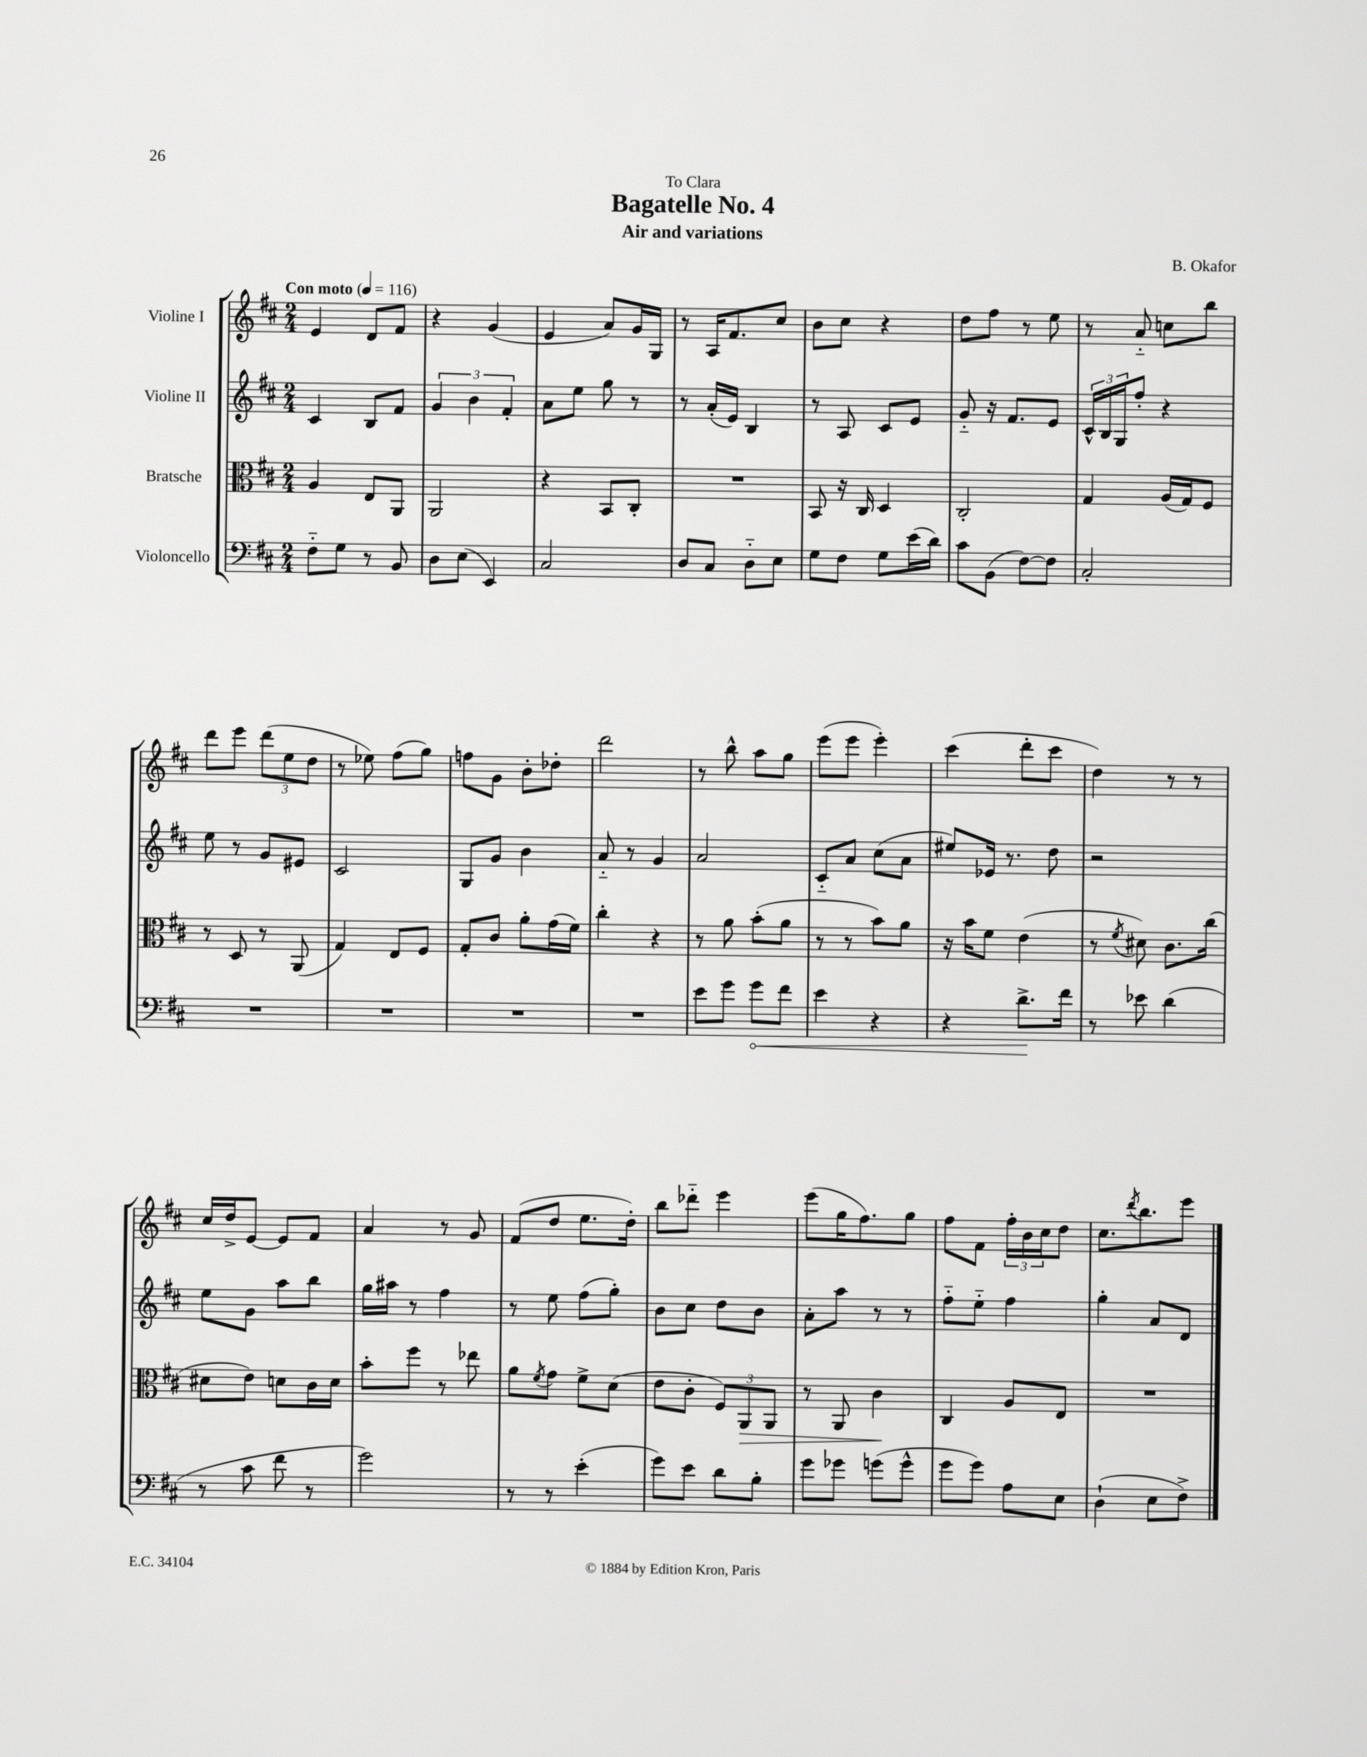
\header { title = "Bagatelle No. 4" composer = "B. Okafor" subtitle = "Air and variations" dedication = "To Clara" }
<<
\new StaffGroup <<
\new Staff = "s0" \with { instrumentName = "Violine I" } {
    \clef treble \key d \major \numericTimeSignature \time 2/4 \tempo "Con moto" 4 = 116
    e'4 d'8 fis'8 |
    r4 g'4( |
    e'4 a'8) g'16 g16 |
    r8 a16 fis'8. cis''8 |
    b'8 cis''8 r4 |
    d''8 fis''8 r8 e''8 |
    r8 a'8-_ c''8 b''8 |
    d'''8 e'''8 \tuplet 3/2 { d'''8( e''8 d''8 } |
    r8 ees''8) fis''8( g''8) |
    f''8 g'8 b'8-. des''8-. |
    d'''2 |
    r8 b''8-^ a''8 g''8 |
    e'''8( e'''8 e'''4-.) |
    cis'''4( d'''8-. cis'''8 |
    d''4) r8 r8 |
    cis''16 d''16-> e'8~ e'8 fis'8 |
    a'4 r8 g'8 |
    fis'8( d''8 e''8. d''16-.) |
    b''8 des'''8-_ e'''4 |
    e'''8( g''16 fis''8.) g''8 |
    fis''8 fis'8 \tuplet 3/2 { fis''16-. b'16 cis''16 } d''8 |
    cis''8. \acciaccatura { d'''8 } b''8. e'''8 \bar "|." |
}
\new Staff = "s1" \with { instrumentName = "Violine II" } {
    \clef treble \key d \major \numericTimeSignature \time 2/4
    cis'4 b8 fis'8 |
    \tuplet 3/2 { g'4 b'4 fis'4-. } |
    a'8 e''8 g''8 r8 |
    r8 a'16-.( e'16) b4 |
    r8 a8 cis'8 e'8 |
    g'8-_ r16 fis'8. e'8 |
    \tuplet 3/2 { cis'16-^ b16 g16 } fis''8-. r4 |
    e''8 r8 g'8 eis'8 |
    cis'2 |
    g8 g'8 b'4 |
    a'8-_ r8 g'4 |
    a'2 |
    cis'8-_ a'8 cis''8( a'8 |
    eis''8) ees'16 r8. d''8 |
    r2 |
    e''8 g'8 a''8 b''8 |
    g''16 ais''16 r8 fis''4 |
    r8 e''8 fis''8( g''8-.) |
    b'8 cis''8 d''8 b'8 |
    a'8-. a''8 r8 r8 |
    fis''8-_ e''8-_ fis''4 |
    g''4-. a'8 d'8 \bar "|." |
}
\new Staff = "s2" \with { instrumentName = "Bratsche" } {
    \clef alto \key d \major \numericTimeSignature \time 2/4
    a4 e8 a,8 |
    a,2 |
    r4 b,8 cis8-. |
    R2 |
    b,8 r16 cis16 d4 |
    cis2-. |
    g4 a16( g16) fis8 |
    r8 d8 r8 a,8( |
    g4) e8 fis8 |
    g8-. cis'8 a'8-. g'16( fis'16) |
    cis''4-. r4 |
    r8 a'8 b'8-.( a'8 |
    r8 r8 b'8) a'8 |
    r16 b'16 fis'8 e'4( |
    r8 \acciaccatura { fis'8 } dis'8) cis'8. cis''16( |
    dis'8 e'8) d'8 cis'16 d'16 |
    b'8-. fis''8 r8 ees''8 |
    a'8 \acciaccatura { fis'8 } g'8 fis'8-> d'8( |
    e'8 cis'8-. \tuplet 3/2 { fis8) a,8\> a,8 } |
    r8 a,8 cis'4\! |
    cis4 a8 e8 |
    R2 \bar "|." |
}
\new Staff = "s3" \with { instrumentName = "Violoncello" } {
    \clef bass \key d \major \numericTimeSignature \time 2/4
    fis8-_ g8 r8 b,8 |
    d8 e8( e,4) |
    cis2 |
    d8 cis8 d8-_ e8 |
    g8 fis8 g8 e'16( d'16) |
    cis'8 b,8( fis8~) fis8 |
    cis2-. |
    R2 |
    R2 |
    R2 |
    R2 |
    e'8 g'8 \once \override Hairpin.circled-tip = ##t g'8\< fis'8 |
    e'4 r4 |
    r4 d'8.->\! fis'16 |
    r8 ees'8 d'4( |
    r8 cis'8 fis'8 r8 |
    g'2) |
    r8 r8 e'4-.( |
    g'8) e'8 d'8 b8-. |
    g'8 ges'8 g'8( g'8-^ |
    g'8 g'8) a8 e8 |
    d4-!( e8 fis8->) \bar "|." |
}
>>
>>
\layout { \context { \Score \remove "Bar_number_engraver" } }
